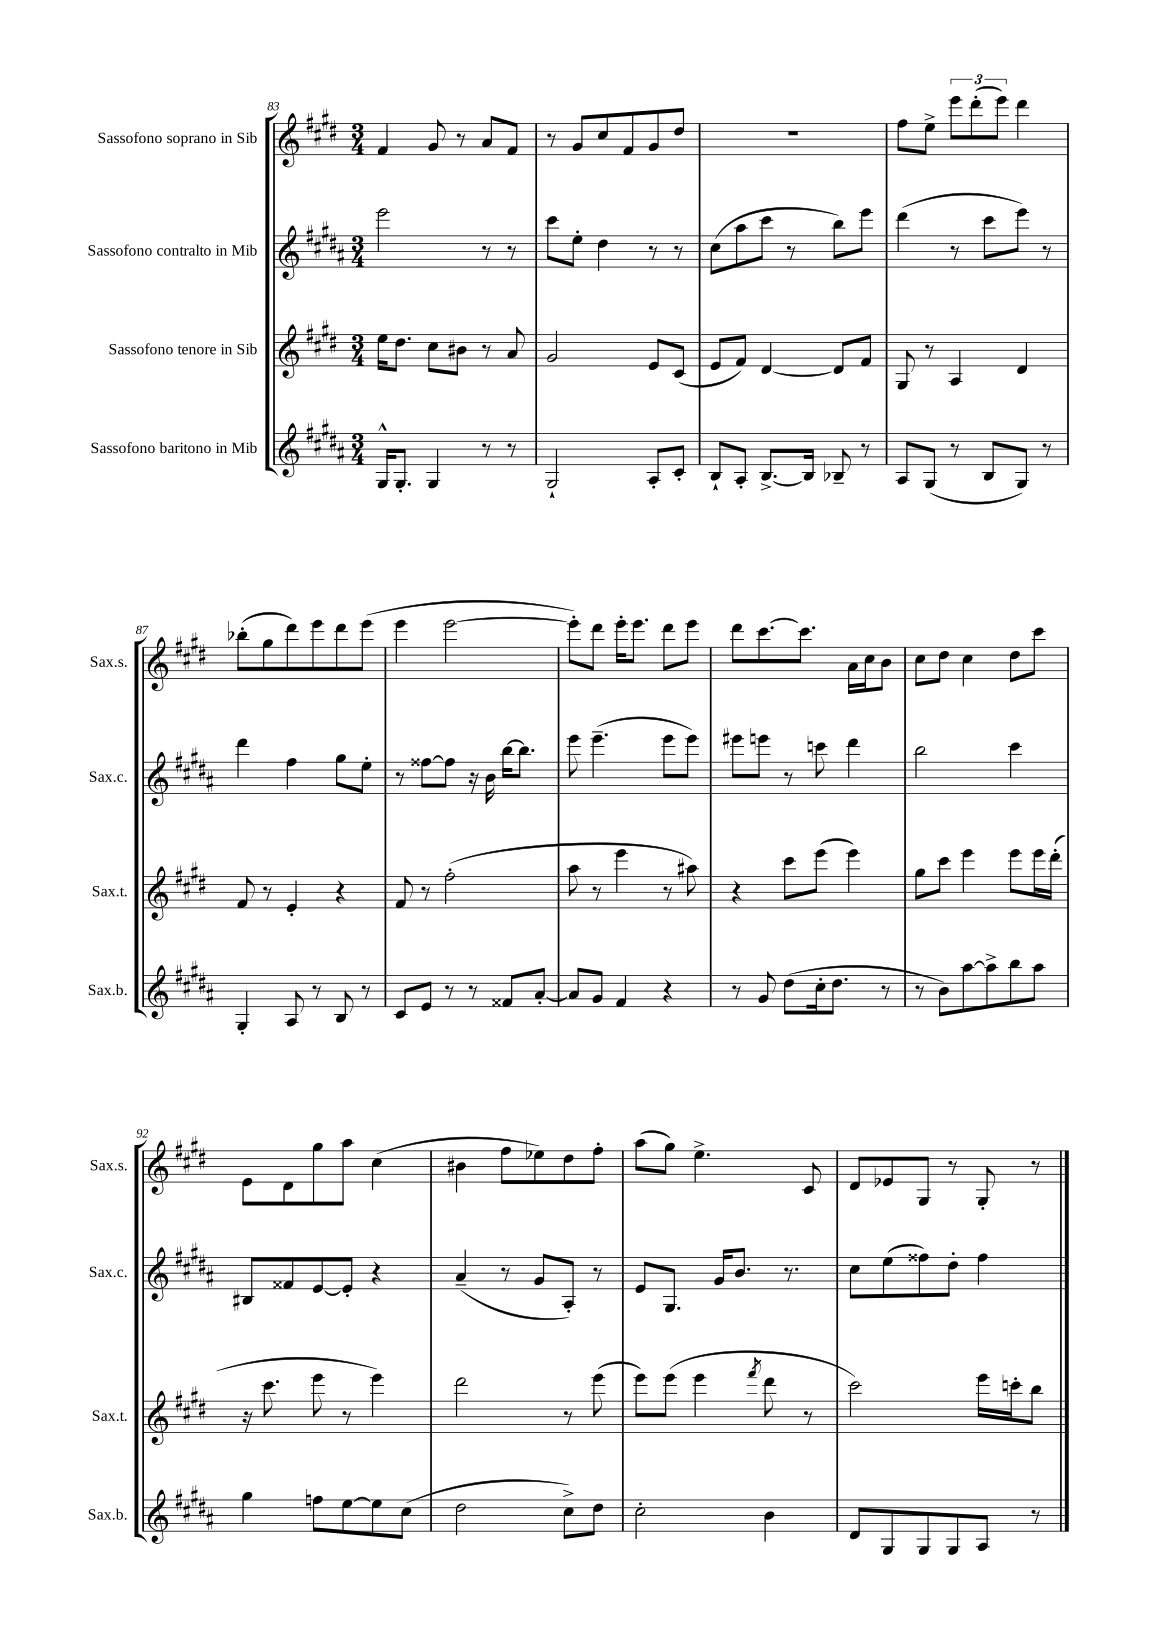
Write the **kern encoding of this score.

**kern	**kern	**kern	**kern
*part4	*part3	*part2	*part1
*staff4	*staff3	*staff2	*staff1
*I"Sassofono baritono in Mib	*I"Sassofono tenore in Sib	*I"Sassofono contralto in Mib	*I"Sassofono soprano in Sib
*I'Sax.b.	*I'Sax.t.	*I'Sax.c.	*I'Sax.s.
*clefG2	*clefG2	*clefG2	*clefG2
*k[f#c#g#d#a#]	*k[f#c#g#d#]	*k[f#c#g#d#a#]	*k[f#c#g#d#]
*M3/4	*M3/4	*M3/4	*M3/4
=83	=83	=83	=83
16G#^^/KL	16ee\KL	2eee\	4f#/
8.G#'/J	8.dd#\J	.	.
4G#/	8cc#\L	.	8g#/
.	8b#X\J	.	8r
8r	8r	8r	8a/L
8r	8a/	8r	8f#/J
=84	=84	=84	=84
2G#`/	2g#/	8ccc#\L	8r
.	.	8ee'\J	8g#/L
.	.	4dd#\	8cc#/
.	.	.	8f#/
8A#'/L	8e/L	8r	8g#/
8c#'/J	(8c#/J	8r	8dd#/J
=85	=85	=85	=85
8B`/L	8e/L	(8cc#\L	2.r
8A#'/J	8f#/J)	8aa#\	.
[8.B^/L	[4d#/	8ccc#\J	.
.	.	8r	.
16B/Jk]	.	.	.
8B-X~/	8d#/L]	8bb\L)	.
8r	8f#/J	8eee\J	.
=86	=86	=86	=86
8A#/L	8G#/	(4ddd#\	8ff#\L
(8G#/J	8r	.	8ee^\J
8r	4A/	8r	12eee\L
.	.	.	(12ddd#'\
8B/L	.	8ccc#\L	.
.	.	.	12eee\J)
8G#/J)	4d#/	8eee\J)	4ddd#\
8r	.	8r	.
!!LO:LB:g=z
=87	=87	=87	=87
4G#'/	8f#/	4ddd#\	(8bb-X'\L
.	8r	.	8gg#\
8A#/	4e'/	4ff#\	8ddd#\)
8r	.	.	8eee\
8B/	4r	8gg#\L	8ddd#\
8r	.	8ee'\J	(8eee\J
=88	=88	=88	=88
8c#/L	8f#/	8r	4eee\
8e/J	8r	[8ff##X\L	.
8r	(2ff#'\	8ff##\J]	[2eee\
8r	.	16r	.
.	.	16b\	.
8f##X/L	.	[16bb\KL	.
.	.	8.bb\J]	.
[8a#'/J	.	.	.
=89	=89	=89	=89
8a#/L]	8aa\	8eee\	8eee'\L])
8g#/J	8r	(4.eee~\	8ddd#\J
4f#/	4eee\	.	16eee'\KL
.	.	.	8.eee\J
4r	8r	8eee\L	8ddd#\L
.	8aa#X\)	8eee\J)	8eee\J
=90	=90	=90	=90
8r	4r	8eee#X\L	8ddd#\L
8g#/	.	8eeen\J	[8.ccc#\
(8dd#\L	8ccc#\L	8r	.
.	.	.	8.ccc#\J]
16cc#'\k	(8eee\J	8cccn\	.
8.dd#\J	.	.	.
.	4eee\)	4ddd#\	16a\LL
.	.	.	16cc#\J
8r	.	.	8b\J
=91	=91	=91	=91
8r	8gg#\L	2bb\	8cc#\L
8b\L)	8ccc#\J	.	8dd#\J
[8aa#\	4eee\	.	4cc#\
8aa#^\]	.	.	.
8bb\	8eee\L	4ccc#\	8dd#\L
8aa#\J	16eee\L	.	8ccc#\J
.	(16ddd#'\JJ	.	.
!!LO:LB:g=z
=92	=92	=92	=92
4gg#\	16r	8B#X/L	8e\L
.	8.ccc#\	.	.
.	.	8f##X/	8d#\
8ffn\L	8eee\	[8e/	8gg#\
[8ee\	8r	8e'/J]	8aa\J
8ee\]	4eee\)	4r	(4cc#\
(8cc#\J	.	.	.
=93	=93	=93	=93
2dd#\	2ddd#\	(4a#~/	4b#X\
.	.	8r	8ff#\L
.	.	8g#/L	8ee-X\)
8cc#^\L)	8r	8A#'/J)	8dd#\
8dd#\J	(8eee\	8r	8ff#'\J
=94	=94	=94	=94
2cc#'\	8eee\L)	8e/L	(8aa\L
.	(8eee\J	8.G#/J	8gg#\J)
.	4eee\	.	4.ee^\
.	.	16g#/KL	.
.	.	8.b/J	.
.	8qfff#/	.	.
4b\	8ddd#\	.	.
.	.	8.r	.
.	8r	.	8c#/
=95	=95	=95	=95
8d#/L	2ccc#\)	8cc#\L	8d#/L
8G#/	.	(8ee\	8e-X/
8G#/	.	8ff##X\)	8G#/J
8G#/	.	8dd#'\J	8r
8A#/J	16eee\LL	4ff##\	8G#'/
.	16cccn'\J	.	.
8r	8bb\J	.	8r
==	==	==	==
*-	*-	*-	*-
